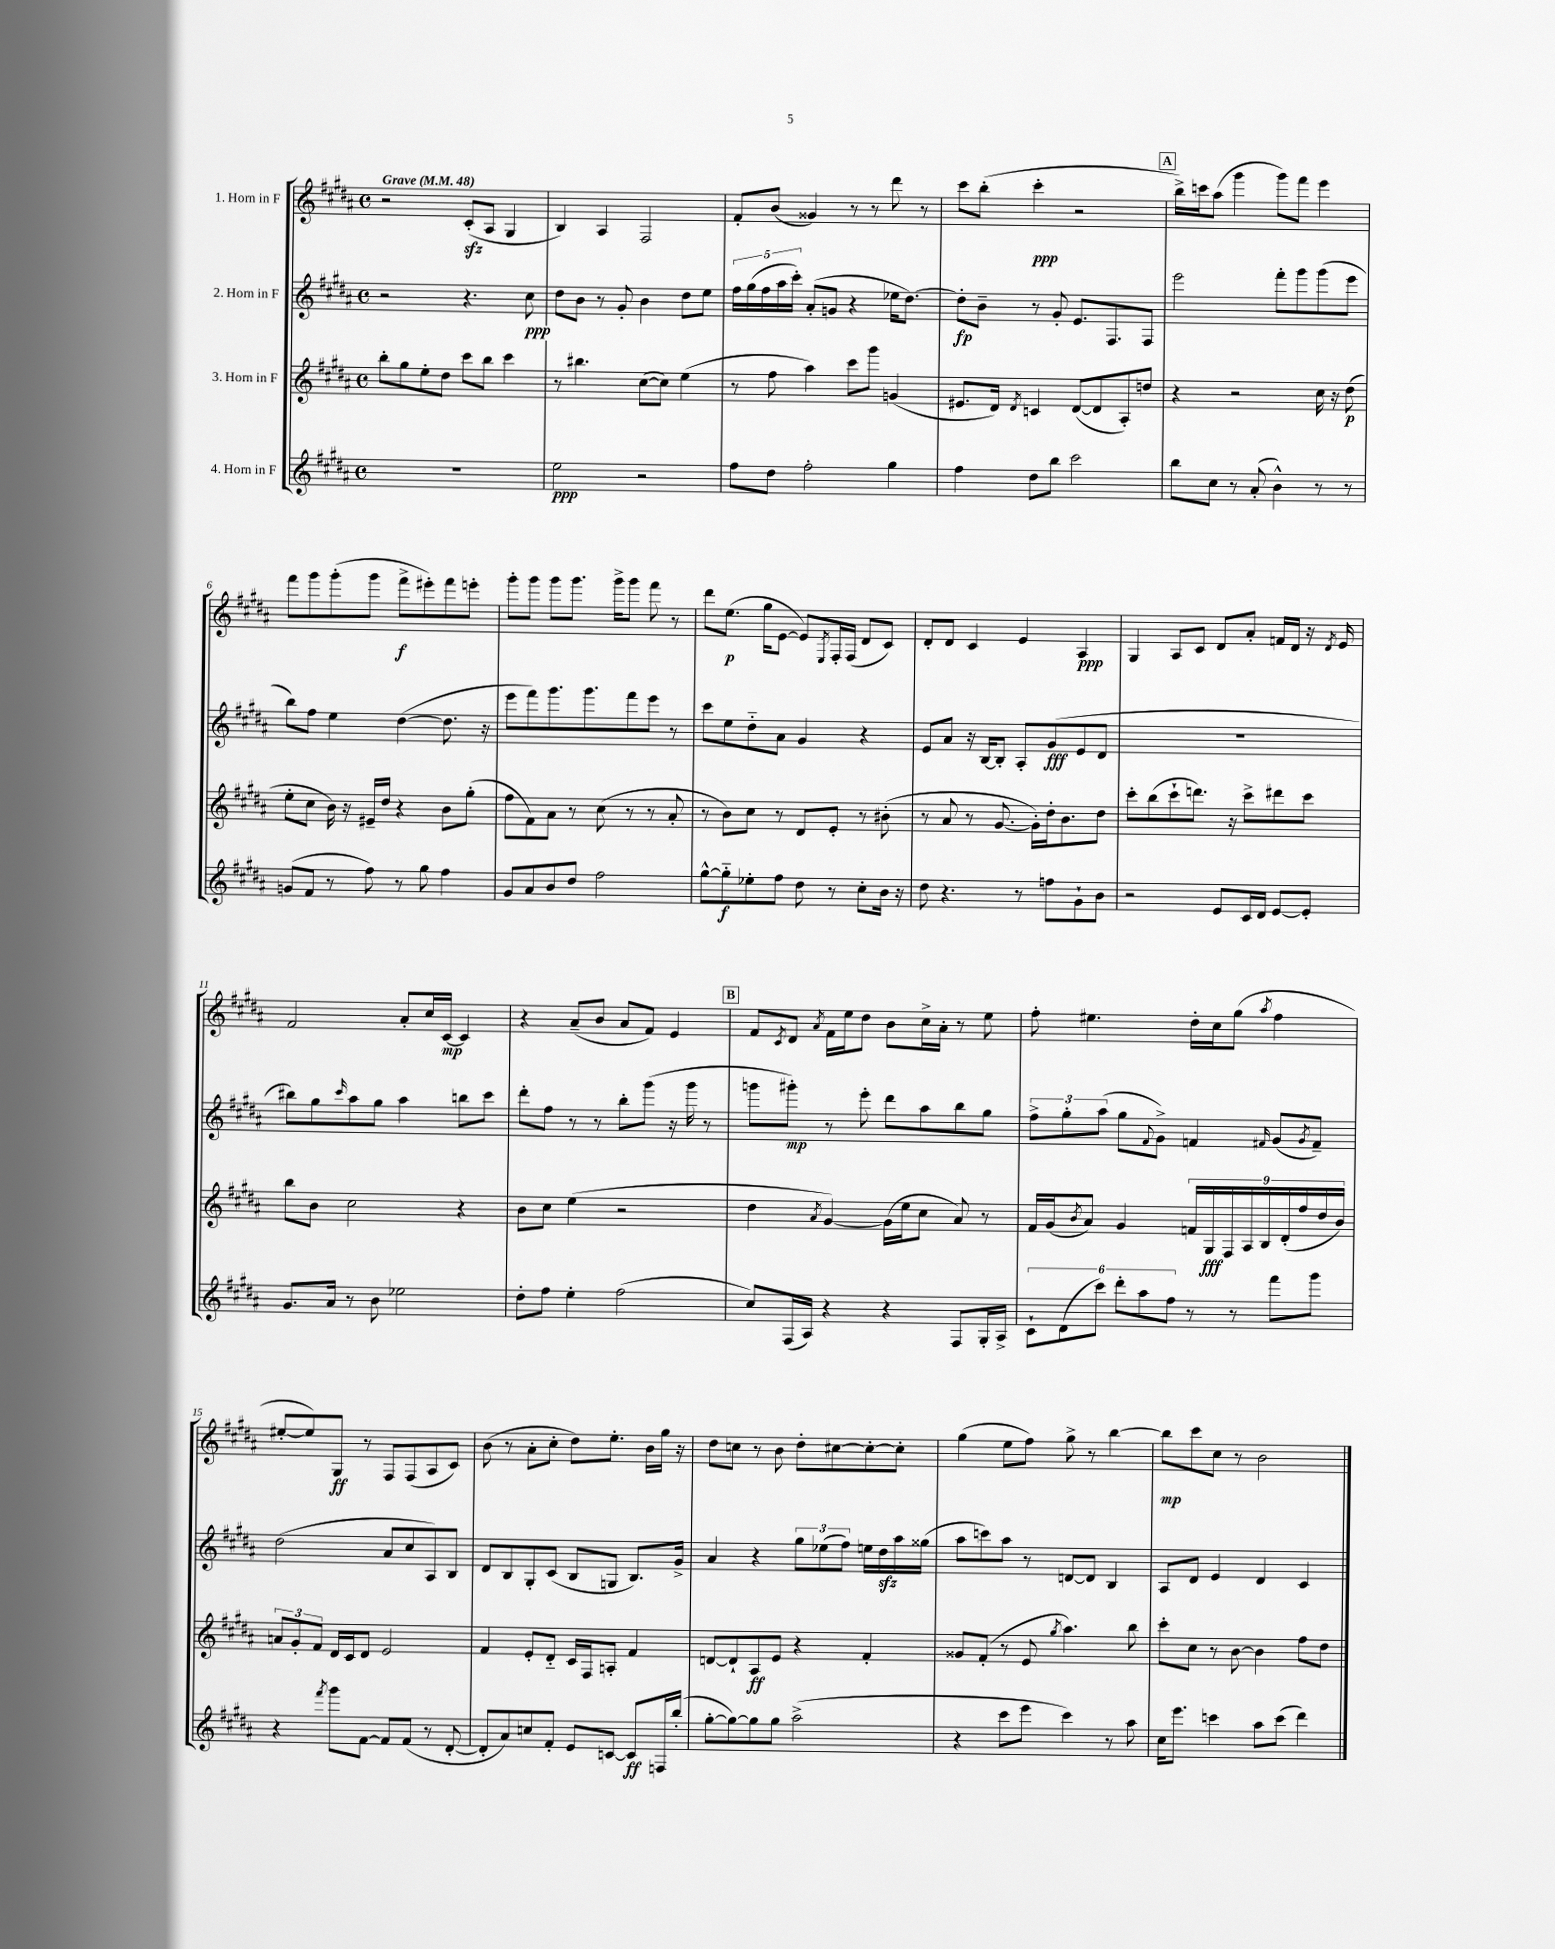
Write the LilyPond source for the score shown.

<<
\new StaffGroup <<
\new Staff = "s0" \with { instrumentName = "1. Horn in F" } {
    \clef treble \key b \major \defaultTimeSignature \time 4/4 \tempo "Grave" 4 = 48
    r2 cis'8-.\sfz( ais8 gis4 |
    b4) ais4 fis2 |
    fis'8-. b'8( gisis'4) r8 r8 dis'''8 r8 |
    cis'''8 b''8-.( cis'''4-.\ppp r2 |
    \mark \markup { \box "A" } b''16->) c'''16 ais''8( gis'''4 gis'''8) fis'''8 e'''4 |
    fis'''8 gis'''8 gis'''8-.( gis'''8 fis'''8->\f eis'''8-.) fis'''8 e'''8-. |
    gis'''8-. gis'''8 gis'''8 gis'''8. gis'''16-> gis'''8 fis'''8 r8 |
    dis'''8 e''8.\p( gis''16 e'8~ e'8) \acciaccatura { e8 } fis16-. fis16( dis'8 cis'8) |
    dis'8-. dis'8 cis'4 e'4 ais4\ppp |
    gis4 ais8 cis'8 dis'8 ais'8-. f'16 dis'16 r16 \acciaccatura { dis'8 } e'16 |
    fis'2 ais'8-. cis''16 cis'16~\mp cis'4 |
    r4 ais'8--( b'8 ais'8 fis'8) e'4 |
    \mark \markup { \box "B" } fis'8 \acciaccatura { cis'8 } dis'8 \acciaccatura { ais'8 } fis'16 e''16 dis''8 b'8 cis''16-> ais'16-. r8 e''8 |
    fis''8-. eis''4. dis''16-. cis''16 gis''8( \acciaccatura { ais''8 } fis''4 |
    eis''8~-. eis''8) gis8\ff r8 fis8 fis8( ais8 cis'8) |
    b'8( r8 ais'8-. cis''8-. dis''8) e''8.-. b'16 gis''16 r16 |
    dis''8 c''8 r8 b'8 dis''8-. cis''8~ cis''8~-. cis''8-. |
    gis''4( e''8 fis''8) gis''8-> r8 b''4~ |
    b''8\mp cis'''8 cis''8 r8 b'2 \bar "|." |
}
\new Staff = "s1" \with { instrumentName = "2. Horn in F" } {
    \clef treble \key b \major \defaultTimeSignature \time 4/4
    r2 r4. cis''8\ppp |
    dis''8 b'8 r8 gis'8-. b'4 dis''8 e''8 |
    \tuplet 5/4 { fis''16 gis''16( fis''16 ais''16 cis'''16-.) } ais'8-.( g'8 r4 ees''16 dis''8.~) |
    dis''8-.\fp b'8-- r8 gis'8-. e'8. fis8. fis8 |
    \mark \markup { \box "A" } e'''2 fis'''8-. gis'''8 gis'''8( e'''8 |
    b''8) fis''8 e''4 dis''4~( dis''8. r16 |
    e'''8 fis'''8) gis'''8. gis'''8. fis'''8 e'''8 r8 |
    cis'''8 e''8 dis''8-_ ais'8 gis'4 r4 |
    e'8 ais'8 r16 b16~ b8-. ais8-. gis'8\fff( e'8 dis'8 |
    R1 |
    bis''8) gis''8 \grace { cis'''16 } ais''8 gis''8 ais''4 b''8 cis'''8 |
    dis'''8-. fis''8 r8 r8 b''8-. gis'''8( r16 gis'''16 r8 |
    \mark \markup { \box "B" } g'''8 gis'''8-.\mp) r8 e'''8-. dis'''8 ais''8 b''8 gis''8 |
    \tuplet 3/2 { fis''8-> gis''8-. ais''8( } gis''8 \appoggiatura { fis'8 } gis'8->) f'4 \grace { fis'16 } gis'8( \acciaccatura { gis'8 } fis'8--) |
    dis''2( ais'8 cis''8 ais8) b8 |
    dis'8 b8 gis8-. cis'8( b8 g8 b8.) gis'16-> |
    ais'4 r4 \tuplet 3/2 { gis''8 ees''8( fis''8) } e''16 dis''16\sfz ais''16 gisis''16( |
    ais''8 c'''8) ais''8 r8 d'8~ d'8 b4 |
    ais8 dis'8 e'4 dis'4 cis'4 \bar "|." |
}
\new Staff = "s2" \with { instrumentName = "3. Horn in F" } {
    \clef treble \key b \major \defaultTimeSignature \time 4/4
    b''8-. gis''8 e''8-. dis''8 cis'''8 b''8 cis'''4 |
    r8 bis''4. cis''8~( cis''8) e''4( |
    r8 fis''8 ais''4) cis'''8 gis'''8 g'4( |
    eis'8. dis'16) \acciaccatura { dis'8 } c'4 dis'8~( dis'8 ais8-.) d''8 |
    \mark \markup { \box "A" } r4 r2 cis''16 r16 dis''8\p( |
    e''8-. cis''8 b'16) r16 eis'16-- dis''16 r4 b'8 gis''8-.( |
    fis''8 fis'8) ais'8 r8 cis''8( r8 r8 ais'8-. |
    r8 b'8) cis''8 r8 dis'8 e'8-. r8 bis'8-.( |
    r8 ais'8 r8 gis'8.~ gis'16-.) dis''16-. b'8. dis''8 |
    cis'''8-. b''8( cis'''8-! d'''8.) r16 cis'''8-> dis'''8 cis'''8 |
    b''8 b'8 cis''2 r4 |
    b'8 cis''8 e''4( r2 |
    \mark \markup { \box "B" } dis''4 \acciaccatura { ais'8 } gis'4~) gis'16( e''16 cis''8 ais'8) r8 |
    fis'16 gis'16( \acciaccatura { b'8 } ais'8) gis'4 \tuplet 9/8 { f'16 gis16\fff fis16 ais16 b16 dis'16-.( fis''16 dis''16 b'16) } |
    \tuplet 3/2 { a'8 gis'8-. fis'8 } dis'16 cis'16 dis'8 e'2 |
    fis'4 e'8-. dis'8-_ cis'16 fis16 a8-. fis'4 |
    d'8~ d'8-! ais8\ff e'8 r4 fis'4-. |
    gisis'8 fis'8-.( r8 e'8 \acciaccatura { gis''8 } ais''4.) b''8 |
    cis'''8-. cis''8 r8 b'8~ b'4 fis''8 dis''8 \bar "|." |
}
\new Staff = "s3" \with { instrumentName = "4. Horn in F" } {
    \clef treble \key b \major \defaultTimeSignature \time 4/4
    R1 |
    e''2\ppp r2 |
    fis''8 dis''8 fis''2-. gis''4 |
    fis''4 dis''8 b''8 cis'''2 |
    \mark \markup { \box "A" } b''8 cis''8 r8 ais'8-.( b'4-^) r8 r8 |
    g'8( fis'8 r8 fis''8) r8 gis''8 fis''4 |
    gis'8 ais'8 b'8 dis''8 fis''2 |
    gis''8~-^ gis''8-_\f ees''8-. fis''8 dis''8 r8 cis''8-. b'16 r16 |
    dis''8 r4. r8 f''8 gis'8-! b'8 |
    r2 e'8 cis'16 dis'16 e'8~ e'8-. |
    gis'8. ais'16 r8 b'8 ees''2 |
    dis''8-. fis''8 e''4-. fis''2( |
    \mark \markup { \box "B" } cis''8) fis16( ais16) r4 r4 fis8 gis16-. ais16-> |
    \tuplet 6/4 { cis'8-! dis'8( cis'''8) dis'''8-. ais''8 fis''8 } r8 r8 fis'''8 gis'''8 |
    r4 \acciaccatura { fis'''8 } gis'''8 fis'8~ fis'8 fis'8( r8 dis'8~-. |
    dis'8-. ais'8) c''8 fis'8-. e'8 c'8~ c'8\ff f16 b''16-.( |
    gis''8~-. gis''8~) gis''8 gis''8 ais''2->( |
    r4 cis'''8 e'''8 cis'''4) r8 ais''8 |
    cis''16 e'''8. c'''4 ais''8 c'''8( dis'''4) \bar "|." |
}
>>
>>
